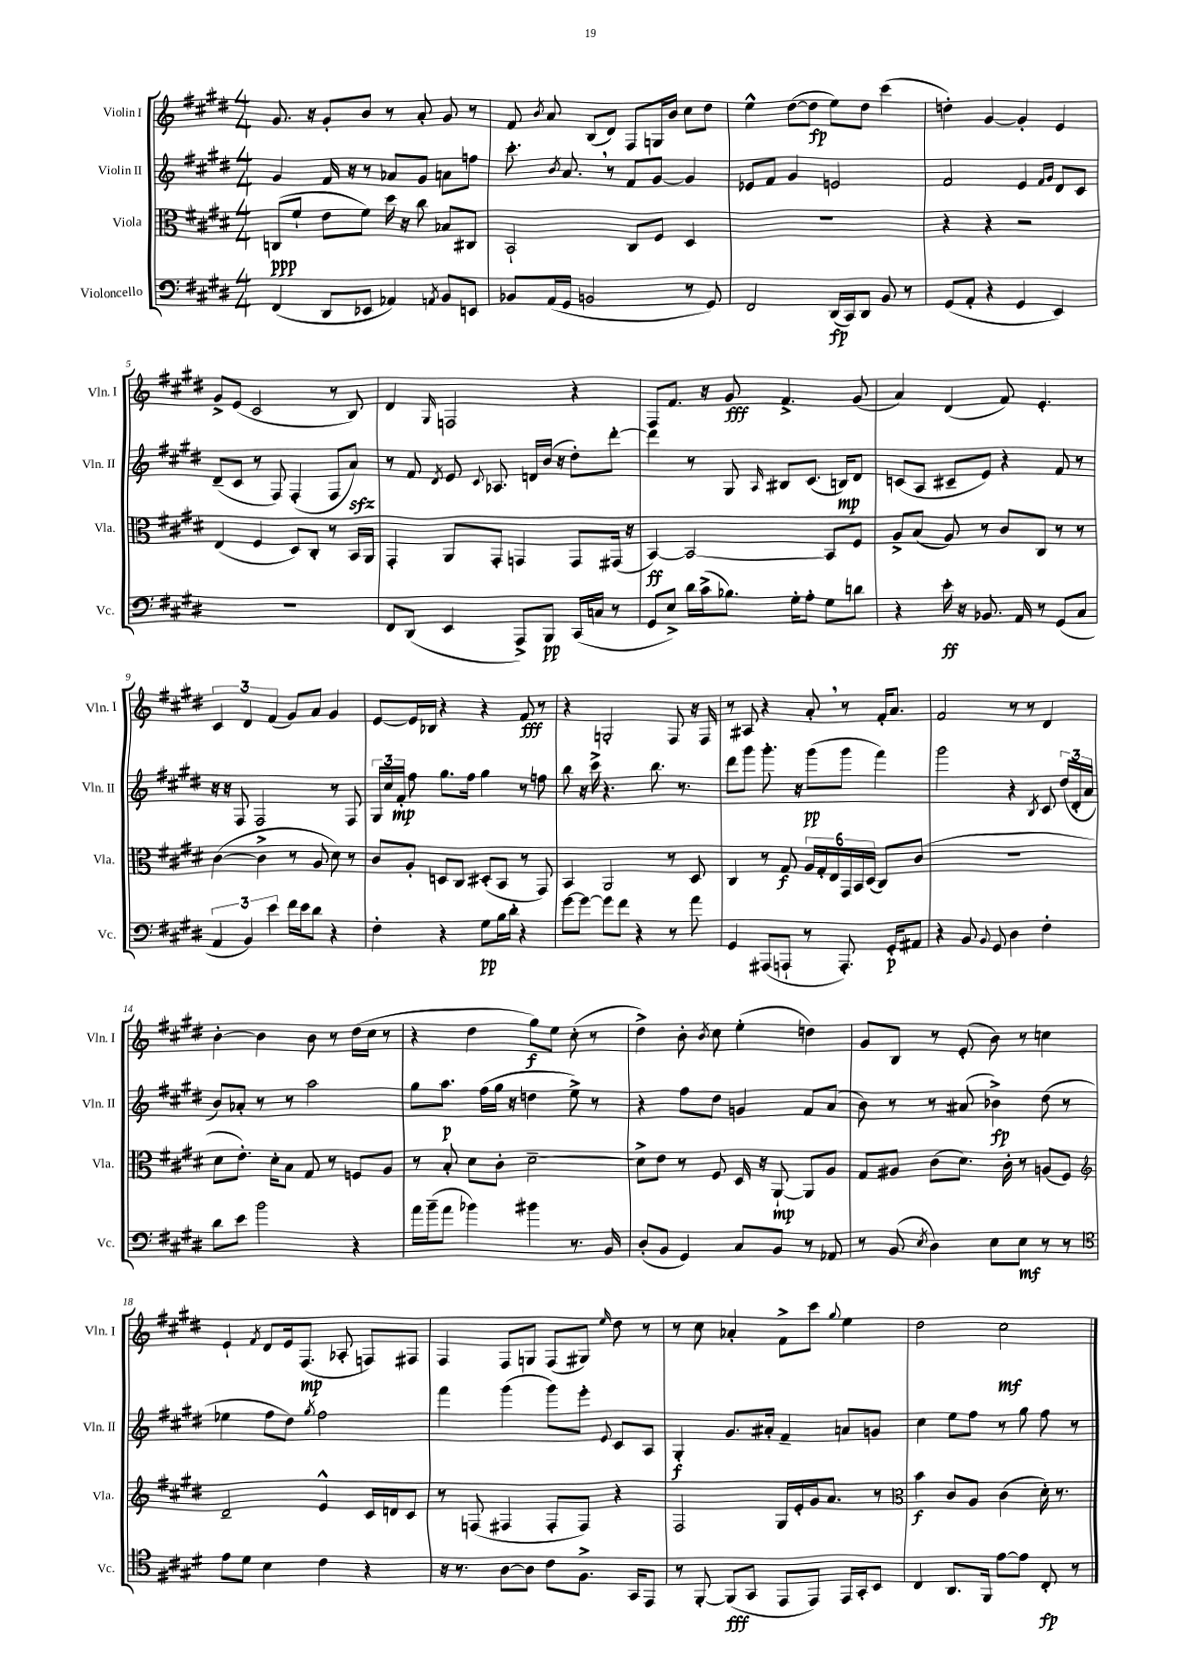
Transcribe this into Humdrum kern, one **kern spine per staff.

**kern	**dynam	**kern	**dynam	**kern	**dynam	**kern	**dynam
*part4	*part4	*part3	*part3	*part2	*part2	*part1	*part1
*staff4	*staff4	*staff3	*staff3	*staff2	*staff2	*staff1	*staff1
*I"Violoncello	*	*I"Viola	*	*I"Violin II	*	*I"Violin I	*
*I'Vc.	*	*I'Vla.	*	*I'Vln. II	*	*I'Vln. I	*
*clefF4	*	*clefC3	*	*clefG2	*	*clefG2	*
*k[f#c#g#d#]	*	*k[f#c#g#d#]	*	*k[f#c#g#d#]	*	*k[f#c#g#d#]	*
*M4/4	*	*M4/4	*	*M4/4	*	*M4/4	*
=1	=1	=1	=1	=1	=1	=1	=1
(4FF#/	.	(8Cn/L	ppp	4g#/	.	8.g#/	.
.	.	8f#`/J	.	.	.	.	.
.	.	.	.	.	.	16r	.
8DD#/L	.	8e\L	.	16f#/	.	8g#'/L	.
.	.	.	.	16r	.	.	.
8EE-X/J	.	8f#\J)	.	8r	.	8b/J	.
4AA-X/)	.	16dd#\	.	8a-X/L	.	8r	.
.	.	16r	.	.	.	.	.
.	.	8cc#\	.	8g#/J	.	8a'/	.
8qAAn/	.	.	.	.	.	.	.
8BB/L	.	8B-X/L	.	8an\L	.	8g#/	.
8EEn/J	.	8C#X/J	.	8ffn\J	.	8r	.
=2	=2	=2	=2	=2	=2	=2	=2
8BB-X/L	.	2BB`/	.	8.ccc#'\	.	8f#/	.
.	.	.	.	.	.	8qb/	.
(16AA/L	.	.	.	.	.	8a/	.
.	.	.	.	8qb/	.	.	.
16GG#/JJ	.	.	.	8.a,/	.	.	.
2BBn/	.	.	.	.	.	(8B/L	.
.	.	.	.	8r	.	8d#/J)	.
.	.	8C#/L	.	8f#/L	.	8F#/L	.
.	.	8F#/J	.	[8g#/J	.	16Gn/L	.
.	.	.	.	.	.	16b/JJ	.
8r	.	4D#/	.	4g#/]	.	8cc#\L	.
8GG#/)	.	.	.	.	.	8dd#\J	.
=3	=3	=3	=3	=3	=3	=3	=3
2FF#/	.	1r	.	8e-X/L	.	4ee^^\	.
.	.	.	.	8f#/J	.	.	.
.	.	.	.	4g#/	.	([8dd#\L	.
.	.	.	.	.	.	8dd#\J]	fp
(16DD#/LL	fp	.	.	2en/	.	8ee\L)	.
16CC#/J)	.	.	.	.	.	.	.
8DD#/J	.	.	.	.	.	8dd#\J	.
8BB/	.	.	.	.	.	(4ccc#\	.
8r	.	.	.	.	.	.	.
=4	=4	=4	=4	=4	=4	=4	=4
(8GG#/L	.	4r	.	2f#/	.	4ddn'\)	.
8AA'/J	.	.	.	.	.	.	.
4r	.	4r	.	.	.	[4g#/	.
4GG#/	.	2r	.	4e/	.	4g#'/]	.
.	.	.	.	16qqf#/LL	.	.	.
.	.	.	.	16qqg#/JJ	.	.	.
4EE/)	.	.	.	8d#/L	.	4e/	.
.	.	.	.	8c#/J	.	.	.
!!LO:LB:g=z
=5	=5	=5	=5	=5	=5	=5	=5
1r	.	(4E/	.	(8d#~/L	.	8g#^/L	.
.	.	.	.	8c#/J	.	(8e/J	.
.	.	4F#/	.	8r	.	2c#/	.
.	.	.	.	8F#/)	.	.	.
.	.	8D#/L)	.	(4F#'/	.	.	.
.	.	8C#'/J	.	.	.	.	.
.	.	8r	.	8F#/L	.	8r	.
.	.	16BB/LL	.	8azz/J)	.	8B/)	.
.	.	16AA/JJ	.	.	.	.	.
=6	=6	=6	=6	=6	=6	=6	=6
8FF#/L	.	4GG#'/	.	8r	.	4d#/	.
(8DD#/J	.	.	.	8f#/	.	.	.
.	.	.	.	8qd#/	.	16qqG#/	.
4EE/	.	8AA/L	.	8e/	.	2Fn/	.
.	.	.	.	8qqc#/	.	.	.
.	.	8GG#'/J	.	8.A-X/	.	.	.
8AAA^/L)	.	4GGn/	.	.	.	.	.
.	.	.	.	16dn/LL	.	.	.
8BBB/J	pp	.	.	(16b/JJ	.	.	.
.	.	.	.	16r	.	.	.
(16CC#/LL	.	8GG/L	.	8dd#'\L)	.	4r	.
16Cn/JJ	.	.	.	.	.	.	.
8r	.	(16GG#X/Jk	.	[8ddd#'\J	.	.	.
.	.	16r	.	.	.	.	.
=7	=7	=7	=7	=7	=7	=7	=7
8GG#/L	.	[4BB/)	ff	4ddd#\]	.	8F#/L	.
8E^/J)	.	.	.	.	.	8.f#/J	.
16d#\LL	.	2BB/_	.	8r	.	.	.
(16c#^\J	.	.	.	.	.	16r	.
8.B-X\J)	.	.	.	8G#/	.	8g#/	fff
.	.	.	.	16qqA/	.	.	.
.	.	.	.	8B#X/L	.	4.f#^/	.
16G#'\KL	.	.	.	.	.	.	.
8A'\J	.	.	.	(8.c#/J	.	.	.
8G#\L	.	8BB/L]	.	.	.	.	.
.	.	.	.	16Bn/KL)	mp	.	.
8dn\J	.	8F#/J	.	8d#/J	.	(8g#/	.
=8	=8	=8	=8	=8	=8	=8	=8
4r	.	8A^/L	.	(8cn/L	.	4a/)	.
.	.	(8B/J	.	8A/J	.	.	.
16e'\	ff	8A/)	.	8c#X~/L	.	(4d#/	.
16r	.	.	.	.	.	.	.
8.BB-X/	.	8r	.	8e/J)	.	.	.
.	.	8c#/L	.	4r	.	8f#/)	.
16AA/	.	.	.	.	.	.	.
8r	.	8C#/J	.	.	.	4.e'/	.
(8GG#/L	.	8r	.	8f#/	.	.	.
8C#/J	.	8r	.	8r	.	.	.
!!LO:LB:g=z
=9	=9	=9	=9	=9	=9	=9	=9
6AA/	.	([4c#\	.	16r	.	6c#/	.
.	.	.	.	16r	.	.	.
.	.	.	.	8F#/	.	.	.
6BB/)	.	.	.	.	.	6d#/	.
.	.	4c#^\]	.	2F#/	.	.	.
6e\	.	.	.	.	.	(6f#/	.
16f#\LL	.	8r	.	.	.	8g#/L)	.
16e\J	.	.	.	.	.	.	.
8d#\J	.	8A/	.	.	.	8a/J	.
4r	.	8d#\)	.	8r	.	4g#/	.
.	.	8r	.	8F#/	.	.	.
=10	=10	=10	=10	=10	=10	=10	=10
4F#'\	.	8c#/L	.	24G#/LL	.	[8e/L	.
.	.	.	.	24cc#/	.	.	.
.	.	.	.	24f#'/JJ	mp	.	.
.	.	8A'/J	.	8ff#\	.	16e/L]	.
.	.	.	.	.	.	16B-X/JJ	.
4r	.	8Dn/L	.	8.gg#\L	.	4r	.
.	.	8C#/J	.	.	.	.	.
.	.	.	.	16ff#\Jk	.	.	.
8G#\L	pp	(8D#X'/L	.	4gg#\	.	4r	.
16B\L	.	8BB/J	.	.	.	.	.
16d#'\JJ	.	.	.	.	.	.	.
4r	.	8r	.	8r	.	8f#/	fff
.	.	8GG#/)	.	8ffn\	.	8r	.
=11	=11	=11	=11	=11	=11	=11	=11
[8g#\L	.	4BB/	.	8bb\	.	4r	.
8g#\J_	.	.	.	16r	.	.	.
.	.	.	.	16ccc#^\	.	.	.
8g#\L]	.	2AA/	.	4.r	.	2Gn'/	.
8f#\J	.	.	.	.	.	.	.
4r	.	.	.	.	.	.	.
.	.	.	.	8.bb\	.	.	.
8r	.	8r	.	.	.	8F#/	.
.	.	.	.	8.r	.	.	.
8a\	.	8D#/	.	.	.	16r	.
.	.	.	.	.	.	16F#/	.
=12	=12	=12	=12	=12	=12	=12	=12
4GG#/	.	4C#/	.	8ddd#\L	.	8r	.
.	.	.	.	8ggg#\J	.	8A#X/	.
(8AAA#X/L	.	8r	.	8.ggg#'\	.	4r	.
8AAAn`/J	.	8G#/	f	.	.	.	.
.	.	.	.	16r	.	.	.
8r	.	24A/LL	.	(8ggg#\L	pp	8a',/	.
.	.	24G#'/	.	.	.	.	.
.	.	24E/	.	.	.	.	.
8.AAA'/)	.	24GG#/	.	8ggg#\J	.	8r	.
.	.	24BB/	.	.	.	.	.
.	.	(24D#/JJ	.	.	.	.	.
.	.	8C#/L)	.	4fff#\)	.	16f#'/KL	.
16GG#'/KL	p	.	.	.	.	8.a/J	.
8AA#X/J	.	(8c#/J	.	.	.	.	.
=13	=13	=13	=13	=13	=13	=13	=13
4r	.	1r	.	2ggg#\	.	2f#/	.
8BB/	.	.	.	.	.	.	.
8qqBB/	.	.	.	.	.	.	.
8GG#/	.	.	.	.	.	.	.
4D#\	.	.	.	4r	.	8r	.
.	.	.	.	.	.	8r	.
.	.	.	.	8qB/	.	.	.
4F#'\	.	.	.	8c#/	.	4d#/	.
.	.	.	.	(24dd#/LL	.	.	.
.	.	.	.	24d#'/	.	.	.
.	.	.	.	24a/JJ	.	.	.
!!LO:LB:g=z
=14	=14	=14	=14	=14	=14	=14	=14
8d#\L	.	8d#\L	.	8b/L)	.	[4b'\	.
8e\J	.	8.e'\J)	.	8a-X'/J	.	.	.
2b\	.	.	.	8r	.	4b\]	.
.	.	16d#'\KL	.	.	.	.	.
.	.	8B\J	.	8r	.	.	.
.	.	8G#/	.	2aa\	.	8b\	.
.	.	8r	.	.	.	8r	.
4r	.	8Fn/L	.	.	.	(16dd#\LL	.
.	.	.	.	.	.	16cc#\JJ	.
.	.	8A/J	.	.	.	8r	.
=15	=15	=15	=15	=15	=15	=15	=15
16a\LL	.	8r	.	8gg#\L	.	4r	.
(16b~\J	.	.	.	.	.	.	.
8a\J	.	8B'/	.	8.aa\J	p	.	.
4b-X\)	.	8d#\L	.	.	.	4dd#\	.
.	.	.	.	(16ff#\LL	.	.	.
.	.	8c#'\J	.	16gg#\JJ	.	.	.
.	.	.	.	16r	.	.	.
4b#X\	.	[2d#~\	.	4ddn\	.	8gg#\L)	f
.	.	.	.	.	.	8ee\J	.
8.r	.	.	.	8ee^\)	.	(8cc#'\	.
.	.	.	.	8r	.	8r	.
16BB/	.	.	.	.	.	.	.
=16	=16	=16	=16	=16	=16	=16	=16
(8D#'/L	.	8d#^\L]	.	4r	.	4dd#^\)	.
8BB/J	.	8e\J	.	.	.	.	.
4GG#/)	.	8r	.	8ff#\L	.	8b'\	.
.	.	.	.	.	.	8qb/	.
.	.	8F#/	.	8dd#\J	.	8cc#\	.
8C#/L	.	16D#/	.	4gn/	.	(4ee'\	.
.	.	16r	.	.	.	.	.
8BB/J	.	[8AA`/	mp	.	.	.	.
8r	.	8AA/L]	.	8f#/L	.	4ddn\)	.
8AA-X/	.	8A/J	.	(8a/J	.	.	.
=17	=17	=17	=17	=17	=17	=17	=17
8r	.	8G#/L	.	8b\)	.	8g#/L	.
(8BB/	.	8A#X/J	.	8r	.	8B/J	.
8qE/	.	.	.	.	.	.	.
4D#\)	.	(8c#\L	.	8r	.	8r	.
.	.	8.d#\J)	.	(8a#X/	.	(8e'/	.
8E\L	.	.	.	4b-X^\)	fp	8b\)	.
.	.	16c#'\	.	.	.	.	.
8E\J	mf	8r	.	.	.	8r	.
8r	.	(8An/L	.	(8dd#\	.	4ccn\	.
8r	.	8F#/J)	.	8r	.	.	.
!!LO:LB:g=z
=18	=18	=18	=18	=18	=18	=18	=18
*clefC4	*	*clefG2	*	*	*	*	*
8e\L	.	2d#~/	.	4ee-X\	.	4e`/	.
8d#\J	.	.	.	.	.	.	.
.	.	.	.	.	.	8qf#/	.
4B\	.	.	.	8ff#\L	.	8d#/L	.
.	.	.	.	8dd#\J)	.	16e/k	.
.	.	.	.	.	.	(8.F#/J	mp
.	.	.	.	8qgg#/	.	.	.
4c#\	.	4e^^/	.	2ff#\	.	.	.
.	.	.	.	.	.	8A-X'/	.
4r	.	16c#/LL	.	.	.	8Fn/L)	.
.	.	16dn/J	.	.	.	.	.
.	.	8c#/J	.	.	.	8F#X/J	.
=19	=19	=19	=19	=19	=19	=19	=19
16r	.	8r	.	4fff#\	.	4F#/	.
8.r	.	.	.	.	.	.	.
.	.	(8Fn/	.	.	.	.	.
[8A\L	.	4F#X/	.	(4ggg#\	.	8F#/L	.
8A\J]	.	.	.	.	.	8Gn/J	.
8c#\L	.	8F#'/L	.	8ggg#\L)	.	(8F#/L	.
8.F#^\J	.	8F#/J)	.	8eee'\J	.	8G#X/J)	.
.	.	.	.	8qqe/	.	16qqee/	.
.	.	4r	.	8c#/L	.	8dd#\	.
16GG#/KL	.	.	.	.	.	.	.
8EE/J	.	.	.	8A/J	.	8r	.
=20	=20	=20	=20	=20	=20	=20	=20
8r	.	2F#/	.	4G#'/	f	8r	.
[8FF#'/	.	.	.	.	.	8cc#\	.
(8FF#/L]	fff	.	.	8.g#/L	.	4a-X'/	.
8GG#/J	.	.	.	.	.	.	.
.	.	.	.	16a#X'/Jk	.	.	.
8EE/L	.	16G#/LL	.	4f#~/	.	8f#^\L	.
.	.	16e'/	.	.	.	.	.
8EE/J)	.	16g#/J	.	.	.	8ccc#\J	.
.	.	8.a/J	.	.	.	.	.
.	.	.	.	.	.	8qqgg#/	.
16EE/LL	.	.	.	8an/L	.	4ee\	.
16GG#'/J	.	.	.	.	.	.	.
8BB/J	.	8r	.	8gn/J	.	.	.
=21	=21	=21	=21	=21	=21	=21	=21
*	*	*clefC3	*	*	*	*	*
4C#/	.	4b\	f	4cc#\	.	2dd#\	.
8.AA/L	.	8c#/L	.	8ee\L	.	.	.
.	.	8A/J	.	8ff#\J	.	.	.
16FF#/Jk	.	.	.	.	.	.	.
[8e\L	.	(4c#\	.	8r	.	2cc#\	mf
8e\J]	.	.	.	8gg#\	.	.	.
8C#'/	fp	16d#'\)	.	8ff#\	.	.	.
.	.	8.r	.	.	.	.	.
8r	.	.	.	8r	.	.	.
==	==	==	==	==	==	==	==
*-	*-	*-	*-	*-	*-	*-	*-
